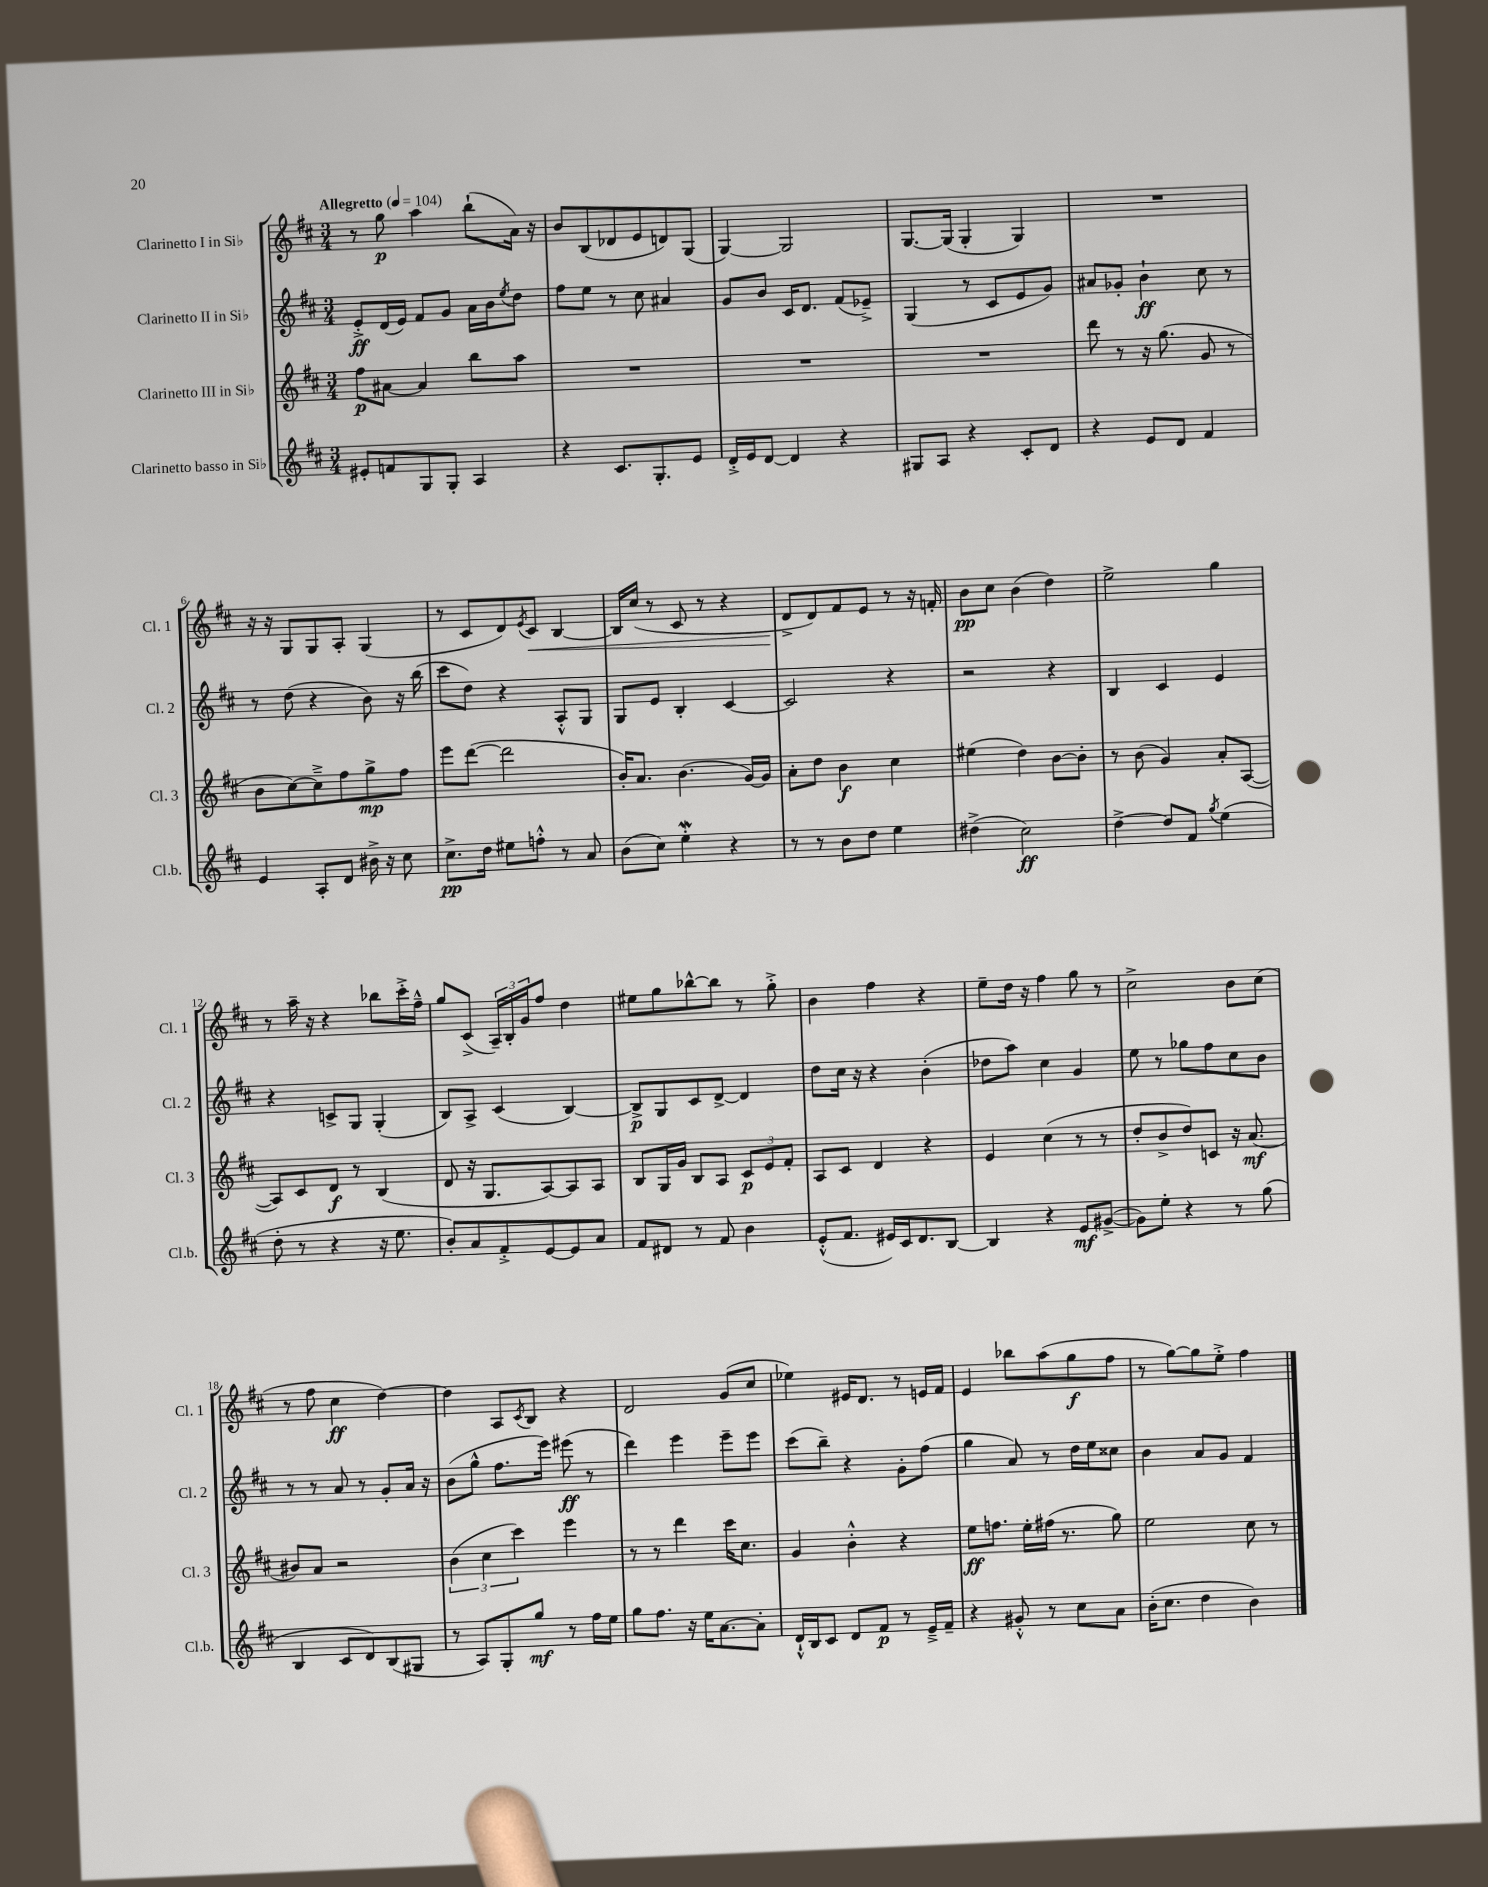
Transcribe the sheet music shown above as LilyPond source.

<<
\new StaffGroup <<
\new Staff = "s0" \with { instrumentName = "Clarinetto I in Sib" shortInstrumentName = "Cl. 1" } {
    \clef treble \key d \major \numericTimeSignature \time 3/4 \tempo "Allegretto" 4 = 104
    r8 g''8\p a''4 b''8-!( a'16) r16 |
    b'8 b8( des'8 e'8 d'8) g8( |
    g4~) g2 |
    g8.~ g16( g4-. g4) |
    R2. |
    r16 r16 g8 g8 a8-. g4( |
    r8 cis'8 d'8) \acciaccatura { e'8 } cis'8\< b4~ |
    b16 cis''16( r8 cis'8 r8 r4 |
    d'8->\! d'8) fis'8 e'8 r8 r16 f'16-. |
    b'8\pp cis''8 b'4( d''4) |
    e''2-> g''4 |
    r8 a''16-- r16 r4 bes''8 cis'''16-.-> fis''16---^ |
    g''8 cis'8->( \tuplet 3/2 { a16--) b16-. g'16 } fis''8 d''4 |
    eis''8 g''8 bes''8~-^ bes''8 r8 g''8-.-> |
    b'4 fis''4 r4 |
    e''8-- d''16 r16 fis''4 g''8 r8 |
    cis''2-> b'8 cis''8( |
    r8 fis''8 cis''4\ff d''4~) |
    d''4 a8 \acciaccatura { cis'8 } b8 r4 |
    d'2 g'8( cis''8 |
    ees''4) eis'16 d'8. r8 e'16 fis'16 |
    e'4 bes''8 a''8( g''8\f fis''8 |
    r8 g''8~) g''8 e''8-.-> fis''4 \bar "|." |
}
\new Staff = "s1" \with { instrumentName = "Clarinetto II in Sib" shortInstrumentName = "Cl. 2" } {
    \clef treble \key d \major \numericTimeSignature \time 3/4
    e'8-.->\ff d'16( e'16) fis'8 g'8 a'16 b'16 \acciaccatura { e''8 } d''8 |
    fis''8 e''8 r8 cis''8 ais'4 |
    g'8 b'8 cis'16 d'8. fis'8( ees'8--->) |
    g4( r8 cis'8 e'8 g'8) |
    ais'8 ges'8-. b'4-!\ff cis''8 r8 |
    r8 d''8( r4 b'8) r16 b''16( |
    cis'''8 d''8) r4 a8-.-^ g8 |
    g8 e'8 b4-. cis'4~ |
    cis'2 r4 |
    r2 r4 |
    b4 cis'4 e'4 |
    r4 c'8-> g8 g4-.( |
    b8) a8-> cis'4( b4~) |
    b8->\p g8 cis'8 d'8~-> d'4 |
    d''8 cis''16 r16 r4 b'4-.( |
    des''8 a''8) cis''4 g'4 |
    e''8 r8 ges''8 fis''8 cis''8 b'8 |
    r8 r8 a'8 r8 g'8-. a'16 r16 |
    b'8( g''8-^ fis''8. e'''16) eis'''8\ff( r8 |
    d'''4) e'''4 e'''8-- e'''8 |
    cis'''8( b''8--) r4 g'8-. fis''8( |
    g''4 a'8) r8 d''16 e''16 cisis''8 |
    b'4 a'8 g'8 fis'4 \bar "|." |
}
\new Staff = "s2" \with { instrumentName = "Clarinetto III in Sib" shortInstrumentName = "Cl. 3" } {
    \clef treble \key d \major \numericTimeSignature \time 3/4
    fis''8\p ais'8~ ais'4 b''8 a''8 |
    R2. |
    R2. |
    R2. |
    d'''8 r8 r16 g''8.( g'8 r8 |
    b'8 cis''8~) cis''8---> fis''8 g''8->\mp fis''8 |
    e'''8 d'''8~( d'''2 |
    b'16-.) a'8. b'4.( g'16~) g'16 |
    a'8-. d''8 b'4\f cis''4 |
    eis''4( d''4) b'8~ b'8-. |
    r8 b'8( g'4) a'8-. a8~( |
    a8) cis'8 d'8\f r8 b4( |
    d'8 r16 g8. a8~) a8 a8 |
    b8 g16 g'16 b8 a8 \tuplet 3/2 { cis'8\p e'8 fis'8-. } |
    a8 cis'8 d'4 r4 |
    e'4 cis''4( r8 r8 |
    d''8-. b'8-> d''8) c'8 r16 a'8.\mf( |
    bis'8) a'8 r2 |
    \tuplet 3/2 { b'4( cis''4 cis'''4) } e'''4 |
    r8 r8 d'''4 cis'''16 cis''8. |
    g'4 b'4-.-^ r4 |
    e''8\ff f''8. e''16-. fis''16( r8. g''8) |
    e''2 cis''8 r8 \bar "|." |
}
\new Staff = "s3" \with { instrumentName = "Clarinetto basso in Sib" shortInstrumentName = "Cl.b." } {
    \clef treble \key d \major \numericTimeSignature \time 3/4
    eis'8-. f'8 g8 g8-. a4 |
    r4 cis'8. g8.-. e'8 |
    d'16-.-> e'16 d'8~ d'4 r4 |
    gis8 a8 r4 cis'8-. d'8 |
    r4 e'8 d'8 fis'4 |
    e'4 a8-. d'8 bis'16-> r16 cis''8 |
    cis''8.->\pp d''16 eis''8 f''8-.-^ r8 a'8 |
    b'8( cis''8) e''4-.\mordent r4 |
    r8 r8 b'8 d''8 e''4 |
    dis''4->( cis''2\ff) |
    d''4~-> d''8 fis'8 \acciaccatura { g''8 } e''4( |
    d''8-. r8 r4 r16 e''8. |
    b'8-.) a'8 fis'8-.-> e'8~ e'8 a'8 |
    fis'8 dis'8 r8 fis'8 b'4 |
    e'8-.-^( fis'8. eis'16) cis'16 d'8. b8~ |
    b4 r4 e'8\mf gis'8~->( |
    gis'8) e''8-. r4 r8 g''8( |
    b4 cis'8 d'8) b8( gis8 |
    r8 a8) g8-. g''8\mf r8 fis''16 e''16 |
    g''8 fis''8. r16 e''16 a'8.~ a'8-. |
    d'16-!-^ b16 cis'8 d'8 fis'8\p r8 e'16---> fis'16-- |
    r4 gis'8-.-^ r8 cis''8 a'8 |
    b'16-.( cis''8. d''4 b'4) \bar "|." |
}
>>
>>
